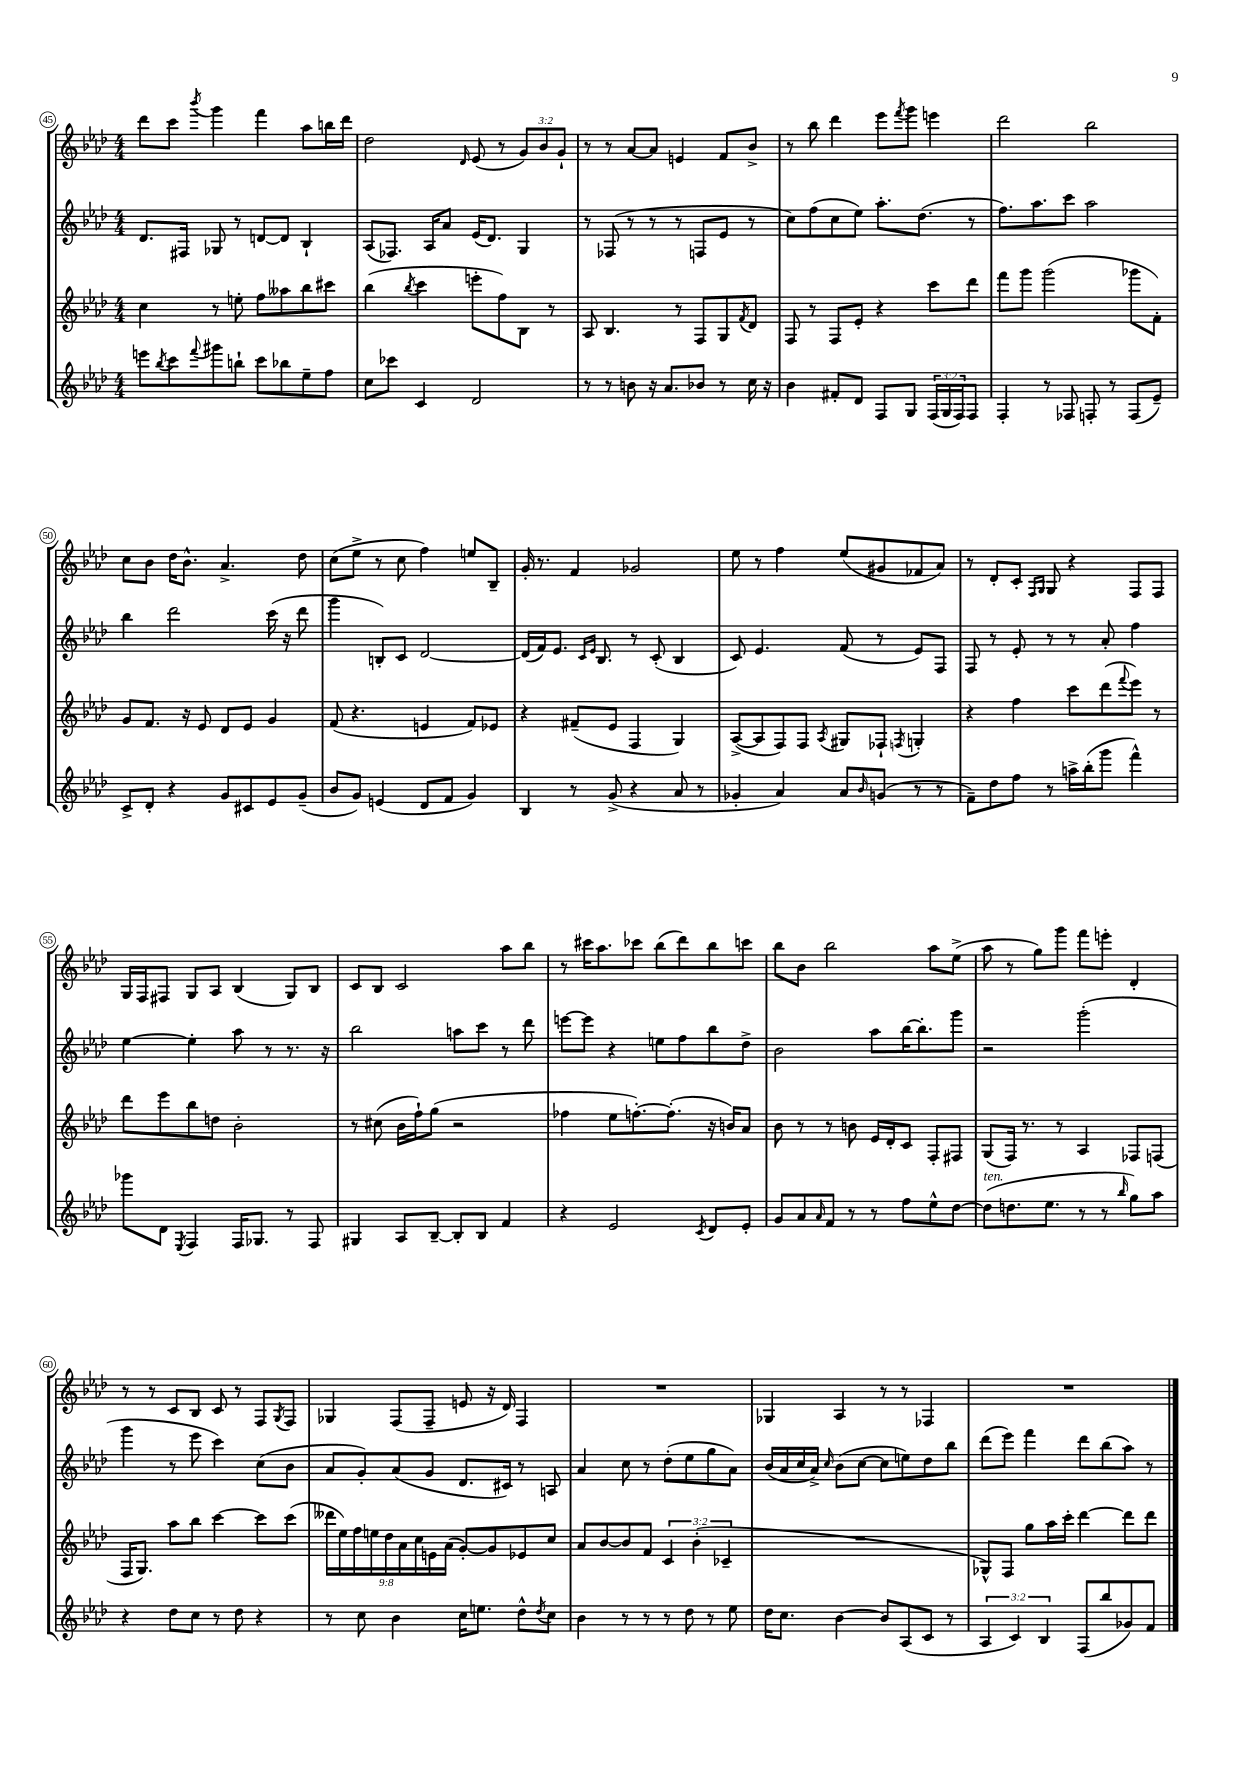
<<
\new StaffGroup <<
\new Staff = "s0" {
    \clef treble \key aes \major \numericTimeSignature \time 4/4 \override Staff.TupletNumber.text = #tuplet-number::calc-fraction-text
    des'''8 c'''8 \acciaccatura { bes'''8 } g'''4 f'''4 aes''8 b''16 des'''16 |
    des''2 \grace { des'16 } ees'8( r8 \tuplet 3/2 { g'8) bes'8 g'8-! } |
    r8 r8 aes'8~ aes'8 e'4 f'8 bes'8-> |
    r8 bes''8 des'''4 ees'''8 \acciaccatura { f'''8 } g'''8 e'''4 |
    des'''2 bes''2 |
    c''8 bes'8 des''16 bes'8.-^ aes'4.-> des''8 |
    c''8( ees''8-> r8 c''8 f''4) e''8 bes8-- |
    g'16-. r8. f'4 ges'2 |
    ees''8 r8 f''4 ees''8( gis'8 fes'8 aes'8) |
    r8 des'8-. c'8-. \grace { f16 g16 } g8 r4 f8 f8 |
    g16 f16 fis8 g8 aes8 bes4( g8) bes8 |
    c'8 bes8 c'2 aes''8 bes''8 |
    r8 cis'''16 aes''8. ces'''8 bes''8( des'''8) bes''8 c'''8 |
    bes''8 bes'8 bes''2 aes''8 ees''8->( |
    aes''8 r8 g''8) g'''8 f'''8 e'''8-. des'4-. |
    r8 r8 c'8 bes8 c'8 r8 f8 \acciaccatura { g8 } f8 |
    ges4 f8( f8-- e'8 r16 des'16) f4 |
    R1 |
    ges4 aes4 r8 r8 fes4 |
    R1 \bar "|." |
}
\new Staff = "s1" {
    \clef treble \key aes \major \numericTimeSignature \time 4/4
    des'8. fis16 ges8 r8 d'8~ d'8 bes4-! |
    aes8( fes8.) aes16 aes'8 ees'16( des'8.) g4 |
    r8 fes8( r8 r8 r8 f8 ees'8 r8 |
    c''8) f''8( c''8 ees''8) aes''8.-. des''8.( r8 |
    f''8.) aes''8. c'''8 aes''2 |
    bes''4 des'''2 c'''16( r16 des'''8 |
    g'''4 b8-.) c'8 des'2~ |
    des'16( f'16) ees'8. \grace { c'16 ees'16 } bes8. r8 c'8-.( bes4 |
    c'8) ees'4. f'8( r8 ees'8) f8 |
    f8 r8 ees'8-. r8 r8 aes'8-. f''4 |
    ees''4~ ees''4-. aes''8 r8 r8. r16 |
    bes''2 a''8 c'''8 r8 des'''8 |
    e'''8~ e'''8 r4 e''8 f''8 bes''8 des''8-> |
    bes'2 aes''8 bes''16~ bes''8.-. g'''8 |
    r2 g'''2-.( |
    g'''4 r8 ees'''8 c'''4) c''8( bes'8 |
    aes'8 g'8-.) aes'8( g'8 des'8. cis'16) r8 a8 |
    aes'4 c''8 r8 des''8-.( ees''8 g''8 aes'8) |
    bes'16( aes'16 c''16 aes'16->) \grace { c''16 } bes'8( c''8~ c''8 e''8) des''8 bes''8 |
    des'''8( ees'''8) f'''4 des'''8 bes''8( aes''8) r8 \bar "|." |
}
\new Staff = "s2" {
    \clef treble \key aes \major \numericTimeSignature \time 4/4 \override Staff.TupletNumber.text = #tuplet-number::calc-fraction-text
    c''4 r8 e''8-. f''8 aeses''8 bes''8 cis'''8 |
    bes''4( \acciaccatura { bes''8 } c'''4 e'''8-. f''8) bes8 r8 |
    aes8 bes4. r8 f8 g8 \acciaccatura { f'8 } des'8 |
    f8 r8 f8 ees'8-. r4 c'''8 des'''8 |
    f'''8 g'''8 g'''2( ges'''8 f'8-.) |
    g'8 f'8. r16 ees'8 des'8 ees'8 g'4 |
    f'8( r4. e'4 f'8) ees'8 |
    r4 fis'8--( ees'8 f4 g4) |
    aes8~->( aes8 f8) f8 \acciaccatura { aes8 } gis8 fes8-! \acciaccatura { f8 } g4-. |
    r4 f''4 c'''8 des'''8( \appoggiatura { f'''8 } ees'''8) r8 |
    des'''8 ees'''8 bes''8 d''8 bes'2-. |
    r8 cis''8( bes'16 f''16-!) g''8( r2 |
    fes''4 ees''8 f''8.~-.) f''8.-.( r16 b'16) aes'8 |
    bes'8 r8 r8 b'8 ees'16 des'16-. c'8 f8-. fis8 |
    g8( f16) r8. r8 aes4 fes8 f8( |
    f16 g8.) aes''8 bes''8 c'''4~ c'''8 c'''8( |
    \tuplet 9/8 { deses'''16 ees''16) f''16 e''16 des''16 aes'16 c''16 e'16 aes'16( } g'8~-.) g'8 ees'8 c''8 |
    aes'8 bes'8~ bes'8 f'8 \tuplet 3/2 { c'4 bes'4-.( ces'4-- } |
    R1 |
    ges8-^) f8 g''8 aes''16 c'''16-. des'''4~ des'''8 des'''8 \bar "|." |
}
\new Staff = "s3" {
    \clef treble \key aes \major \numericTimeSignature \time 4/4 \override Staff.TupletNumber.text = #tuplet-number::calc-fraction-text
    e'''8 \acciaccatura { bes''8 } c'''8 \appoggiatura { f'''8 } gis'''8 b''8-! c'''8 bes''8 ees''8-- f''8 |
    c''8 ces'''8 c'4 des'2 |
    r8 r8 b'8 r16 aes'8. bes'8 r8 c''16 r16 |
    bes'4 fis'8-. des'8 f8 g8 \tuplet 3/2 { f16( g16 f16) } f8 |
    f4-. r8 fes8 f8-. r8 f8( ees'8--) |
    c'8-> des'8-. r4 g'8 cis'8 ees'8 g'8--( |
    bes'8 g'8) e'4( des'8 f'8 g'4) |
    bes4 r8 g'8->( r4 aes'8 r8 |
    ges'4-. aes'4) aes'8 \grace { bes'16 } g'8( r8 r8 |
    f'8--) des''8 f''8 r8 a''16-> bes''16-.( g'''8 f'''4-^) |
    ges'''8 des'8 \acciaccatura { ees8 } f4 f16 ges8. r8 f8 |
    gis4 aes8 bes8~-- bes8-. bes8 f'4 |
    r4 ees'2 \acciaccatura { c'8 } des'8 ees'8-. |
    g'8 aes'8 \grace { aes'16 } f'8 r8 r8 f''8 ees''8-^ des''8~ |
    des''8^\markup { \italic "ten." }( d''8. ees''8. r8 r8 \grace { bes''16 } g''8) aes''8 |
    r4 des''8 c''8 r8 des''8 r4 |
    r8 c''8 bes'4 c''16 e''8. des''8-^ \acciaccatura { des''8 } c''8 |
    bes'4 r8 r8 r8 des''8 r8 ees''8 |
    des''16 c''8. bes'4~ bes'8 aes8( c'8 r8 |
    \tuplet 3/2 { aes4 c'4) bes4 } f8( bes''8 ges'8) f'8 \bar "|." |
}
>>
>>
\layout { \context { \Score currentBarNumber = #45 \override BarNumber.stencil = #(make-stencil-circler 0.1 0.3 ly:text-interface::print) } }
